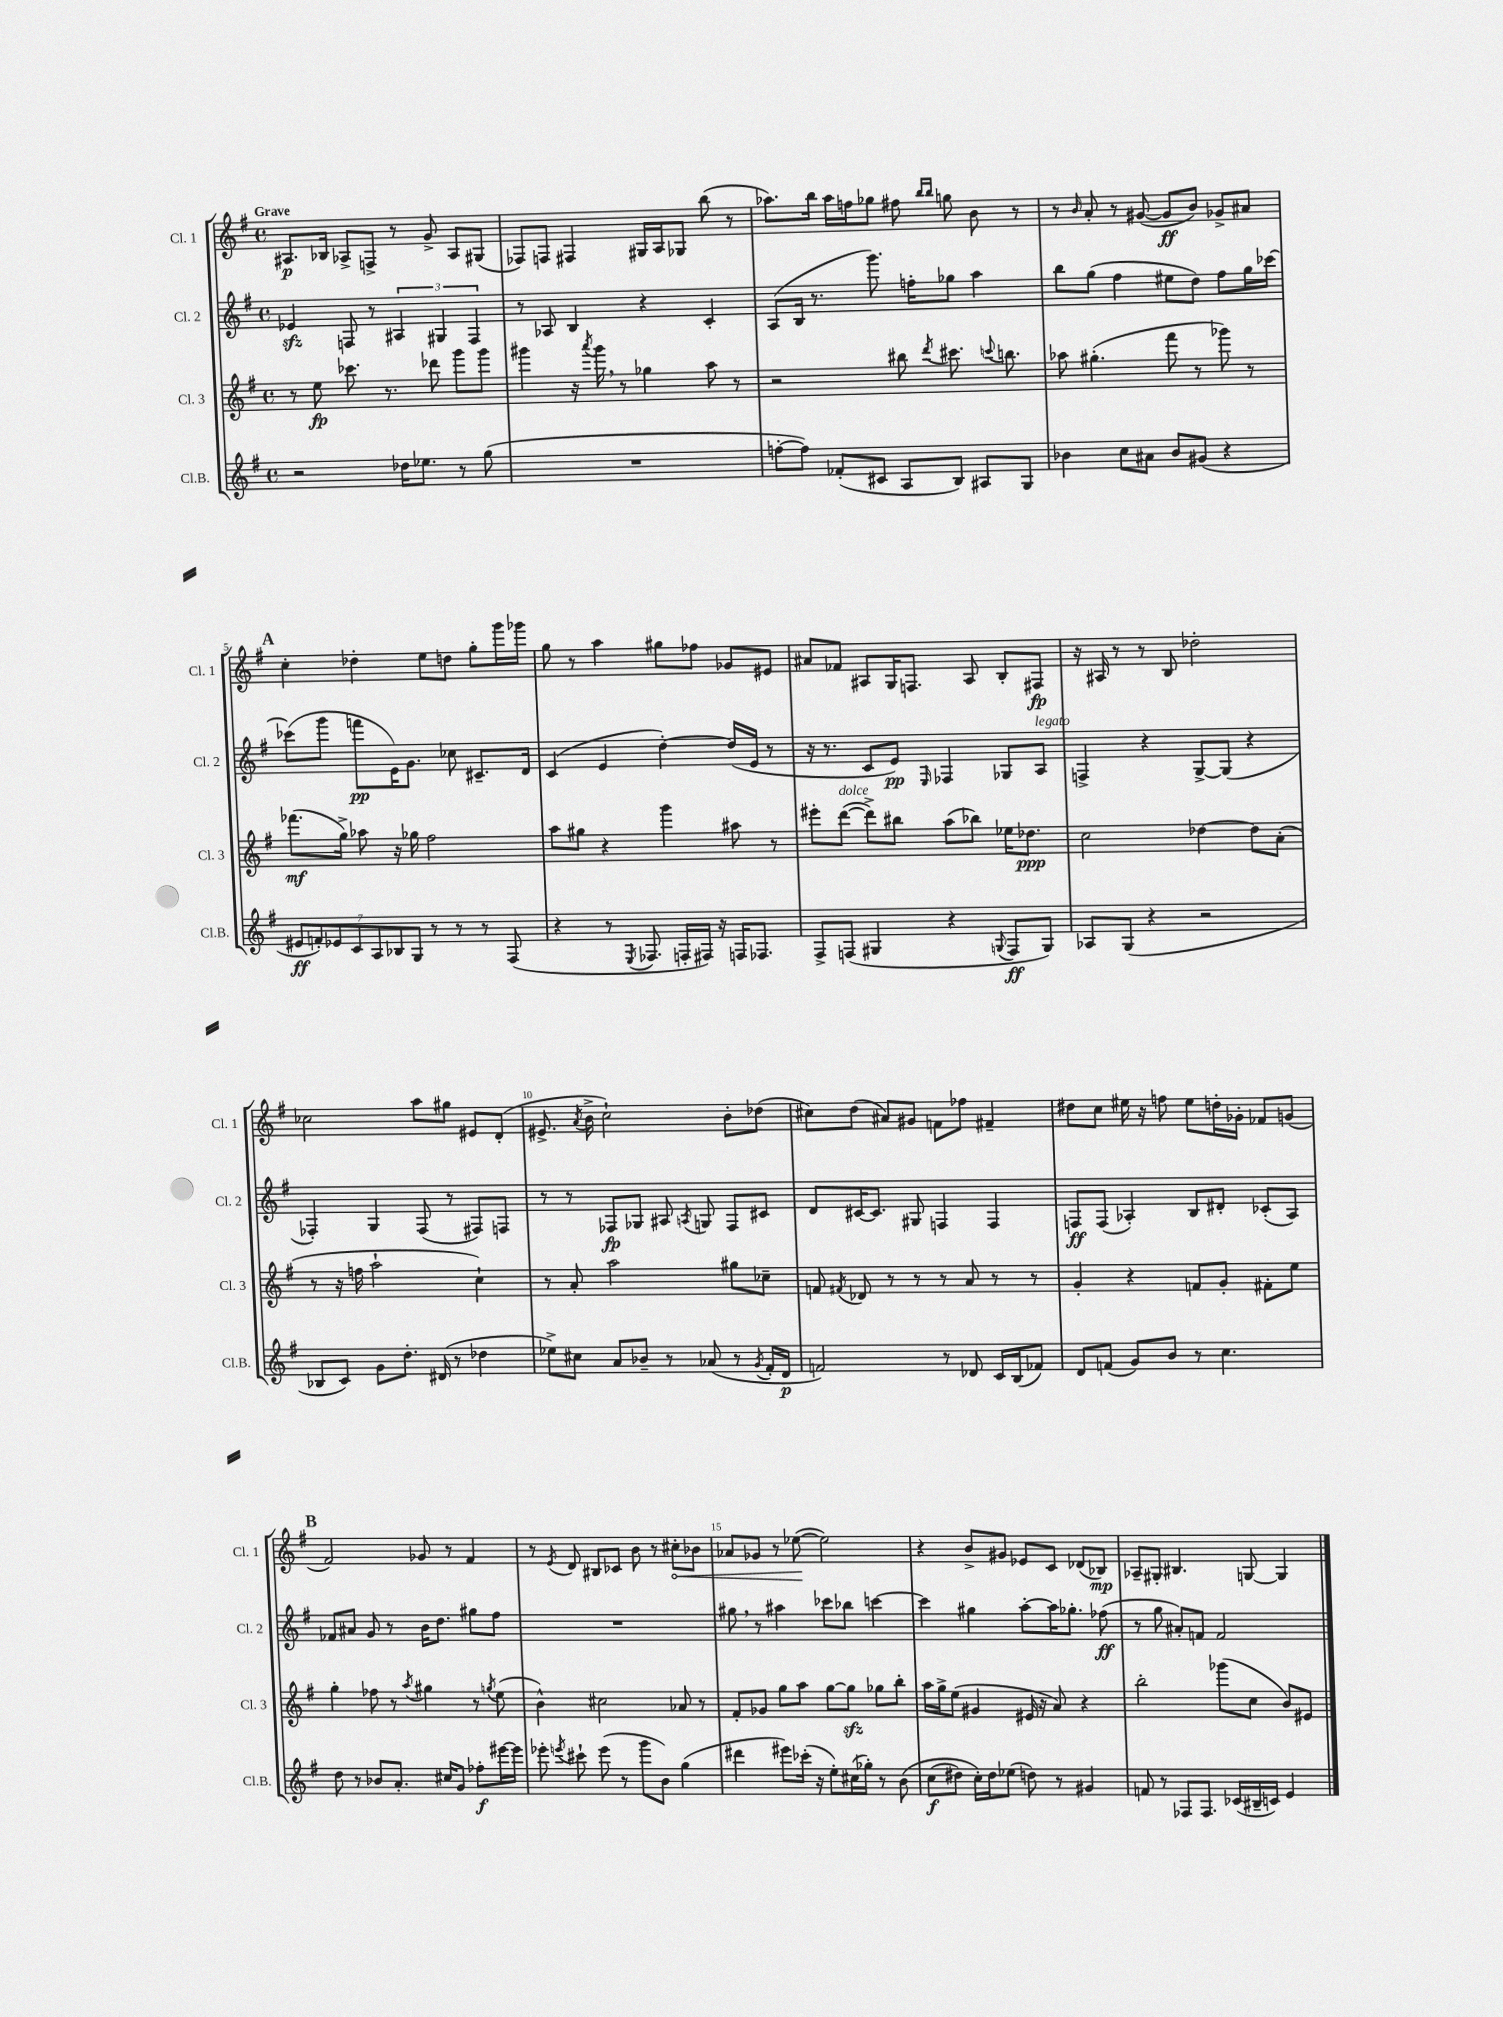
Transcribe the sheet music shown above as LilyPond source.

<<
\new StaffGroup <<
\new Staff = "s0" \with { instrumentName = "Cl. 1" shortInstrumentName = "Cl. 1" } {
    \clef treble \key g \major \defaultTimeSignature \time 4/4 \tempo "Grave"
    \autoBeamOff ais8.[\p bes16] aes8[-> f8]-> r8 g'8-> aes8[ gis8]( |
    fes8[) f8] fis4 gis16[ a16 ges8] b''8( r8 |
    aes''8.[) b''16] aes''16[ f''16 ges''8] fis''8 \grace { b''16[ b''16] } g''8 b'8 r8 |
    r8 \grace { b'16 } a'8-. r8 gis'8~( gis'8[\ff b'8]) ges'8[-> ais'8] |
    \mark \markup { \bold "A" } c''4-. des''4-. e''8[ d''8] g''8[-. g'''16 ges'''16] |
    g''8 r8 a''4 gis''8[ fes''8] ges'8[ eis'8] |
    ais'8[ fes'8] ais8[ g16 f8.] ais8 b8[-. fis8]\fp |
    r16 ais16 r8 r8 b8 des''2-. |
    ces''2 a''8[ gis''8] eis'8[ d'8]-.( |
    eis'8.-> \acciaccatura { a'8 } b'16-> c''2-!) b'8[-. des''8]( |
    cis''8[) d''8]( ais'8[) gis'8] f'8[ fes''8] fis'4-- |
    dis''8[ c''8] eis''16 r16 f''8 eis''8[ d''16-. ges'16]-. fes'8[ g'8]( |
    \mark \markup { \bold "B" } fis'2) ges'8 r8 fis'4 |
    r8 \acciaccatura { e'8 } d'8 bis8[ ces'8] b'8 r8 \once \override Hairpin.circled-tip = ##t cis''8[-.\< bes'8] |
    aes'8[ ges'8] r8 ees''8~\!( ees''2) |
    r4 b'8[-> gis'8] ees'8[ c'8] des'8[( bes8]\mp) |
    aes8[-- gis8]-. bis4. g8~ g4 \bar "|." |
}
\new Staff = "s1" \with { instrumentName = "Cl. 2" shortInstrumentName = "Cl. 2" } {
    \clef treble \key g \major \defaultTimeSignature \time 4/4
    \autoBeamOff ees'4\sfz f8 r8 \tuplet 3/2 { ais4 gis4 f4 } |
    r8 aes8 b4 r4 c'4-. |
    a8[( b16] r8. g'''8.) f''16[-. ges''8] a''4 |
    b''8[ g''8]( fis''4 eis''8[ d''8]) fis''8[ g''16 ces'''16]~ |
    \mark \markup { \bold "A" } ces'''8[( g'''8] f'''8[\pp e'16) g'8.] ces''8 cis'8.[-- d'16] |
    c'4( e'4 d''4~-.) d''16[( e'16] r8 |
    r16 r8. c'8[ e'8]\pp) \grace { e16 } fes4 ges8[ a8]^\markup { \italic "legato" } |
    f4-> r4 g8[~-> g8]( r4 |
    fes4-.) g4 fes8( r8 fis8[) f8] |
    r8 r8 fes8[\fp ges8] ais8 \acciaccatura { a8 } g8 fes8[ cis'8] |
    d'8[ cis'16~ cis'8.] gis8 f4 f4 |
    f8[\ff f8]( aes4-.) b8[ dis'8]-. ces'8[-.( aes8]) |
    \mark \markup { \bold "B" } fes'8[ ais'8] g'8 r8 b'16[ d''8.] gis''8[ fis''8] |
    R1 |
    gis''8 \breathe r8 ais''4 ces'''8[ bes''8] c'''4~ |
    c'''4 gis''4 a''8[~-. a''16 ges''8.]-. fes''8\ff( |
    r8 g''8 ais'8[-.) f'8] f'2 \bar "|." |
}
\new Staff = "s2" \with { instrumentName = "Cl. 3" shortInstrumentName = "Cl. 3" } {
    \clef treble \key g \major \defaultTimeSignature \time 4/4
    \autoBeamOff r8 e''8\fp ces'''8. r8. des'''8 g'''8[ g'''8] |
    gis'''4 r16 \acciaccatura { a'''8 } gis'''16 \breathe r8 ges''4 a''8 r8 |
    r2 bis''8 \acciaccatura { d'''8 } cis'''8. \appoggiatura { c'''8 } b''8. |
    aes''8 gis''4.-.( fis'''8 r8 ges'''8) r8 |
    \mark \markup { \bold "A" } fes'''8.[\mf( g''16]->) aes''8 r16 ges''16 fis''2 |
    a''8[ gis''8] r4 g'''4 ais''8 r8 |
    eis'''8[-. d'''8]~^\markup { \italic "dolce" }( d'''8[->) bis''8] a''8[( bes''8]) ees''16[ des''8.]\ppp |
    c''2 des''4~ des''8[ a'8]-.( |
    r8 r16 f''16 a''2-! c''4-!) |
    r8 a'8-. a''2 gis''8[ ces''8]-- |
    f'8 \acciaccatura { fis'8 } des'8 r8 r8 r8 a'8 r8 r8 |
    g'4-. r4 f'8[ g'8]-. fis'8[-. e''8] |
    \mark \markup { \bold "B" } g''4-. fes''8 r8 \acciaccatura { a''8 } gis''4 r8 \acciaccatura { g''8 } e''8( |
    b'4-^) cis''2 aes'8 r8 |
    fis'8[-. ges'8] g''8[ a''8] g''8[~ g''8]\sfz ges''8[ b''8]-. |
    a''16[ g''16-> e''8]( gis'4 eis'16 r16 a'8) r4 |
    b''2-. ges'''8[( c''8] b'8[) eis'8] \bar "|." |
}
\new Staff = "s3" \with { instrumentName = "Cl.B." shortInstrumentName = "Cl.B." } {
    \clef treble \key g \major \defaultTimeSignature \time 4/4
    \autoBeamOff r2 des''16[ ees''8.] r8 g''8( |
    R1 |
    f''8[~-. f''8]) fes'8[-.( cis'8] a8[ b8]) ais8[ g8] |
    bes'4 c''8[ ais'8] bes'8[ gis'8]( r4 |
    \mark \markup { \bold "A" } \tuplet 7/4 { eis'8[\ff f'8-.) ees'8 c'8 a8 bes8 g8] } r8 r8 r8 fis8( |
    r4 r8 \acciaccatura { e8 } fes8. f16[-. fis16]) r16 f16[ fes8.] |
    fis8[-> f8]( gis4 r4 \appoggiatura { g8 } f8[\ff g8]) |
    aes8[ g8]( r4 r2 |
    bes8[ c'8]) g'8[ d''8.]-. dis'16( r8 des''4 |
    ees''8[->) cis''8] a'8[ bes'8]-- r8 aes'8( r8 \acciaccatura { g'8 } fis'16[-. d'16]\p |
    f'2) r8 des'8 c'16[ b16( fes'8]) |
    d'8[ f'8]( g'8[) b'8] r8 c''4. |
    \mark \markup { \bold "B" } d''8 r8 bes'8[ a'8.]-. cis''16[ g'8] fes''8[-.\f eis'''16~ eis'''16] |
    ees'''8-. \acciaccatura { e'''8 } cis'''8-! e'''8( r8 g'''8[ b'8]) g''4( |
    dis'''4 eis'''8[) ces'''16]-.( r16 e''8[-.) cis''16( ges''16]-.) r8 b'8\( |
    c''8[\f( dis''8]) c''16[-.\) dis''16 ees''8]( d''8) r8 gis'4 |
    f'8 r8 fes8[ fes8.] ces'16[( bis16-- c'16]) e'4 \bar "|." |
}
>>
>>
\layout { \context { \Score \override BarNumber.break-visibility = ##(#f #t #t) barNumberVisibility = #(every-nth-bar-number-visible 5) } }
